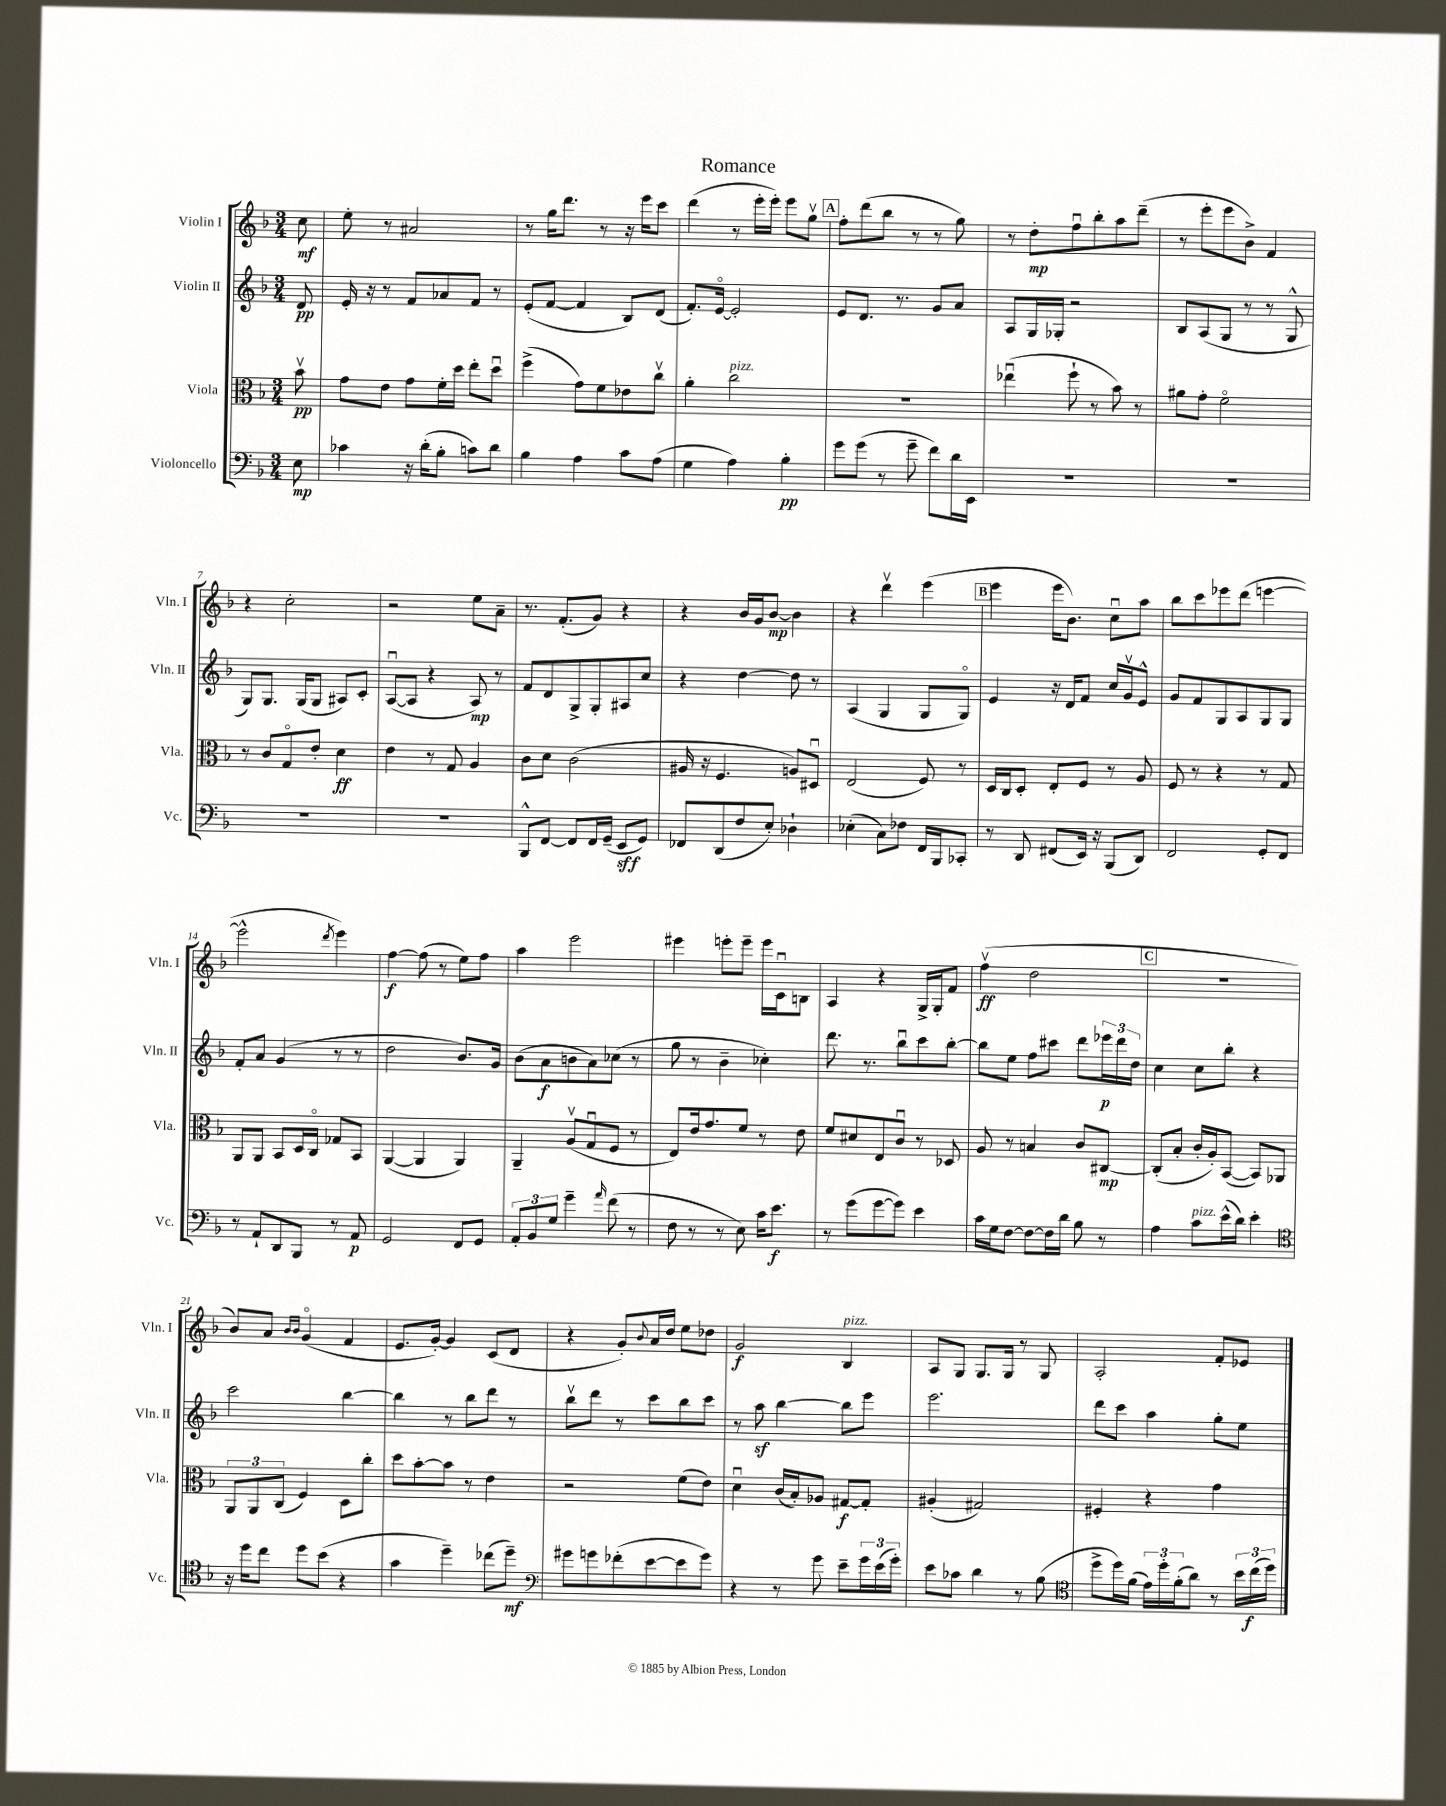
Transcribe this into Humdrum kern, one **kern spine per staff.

**kern	**kern	**kern	**kern
*staff4	*staff3	*staff2	*staff1
*clefF4	*clefC3	*clefG2	*clefG2
*k[b-]	*k[b-]	*k[b-]	*k[b-]
*M3/4	*M3/4	*M3/4	*M3/4
8E	8b-v	8d	8cc
=	=	=	=
4c-	8g	16e'	8ee'
.	.	16r	.
.	8e	8r	8r
16r	8g	8f	2a#
(16d'	.	.	.
8B-'	16f'	8a-	.
.	16dd	.	.
8c)	8ee'	8f	.
8d	8ddu	8r	.
=	=	=	=
4B-	(4ff^	(8e'	8r
.	.	[8f	16gg
.	.	.	8.ddd
4A	8g)	4f]	.
.	8f	.	8r
8c	8e-	8B-)	16r
.	.	.	16eee
(8A	8ccv	(8d	8ccc
=	=	=	=
4G	4a'	8.f')	(4ddd
.	.	[16eo	.
4A)	2cc	2e']	8r
.	.	.	16eee'
.	.	.	16eee')
4B-'	.	.	8eee
.	.	.	8ggv
=	=	=	=
8g	2.r	8e	8ff'
(8g	.	8.d	(8ddd
8r	.	.	8bb-
.	.	8.r	.
8g~	.	.	8r
8f)	.	8g	8r
16d	.	8a	8gg)
16EE	.	.	.
=	=	=	=
2.r	(4ee-u	8A	8r
.	.	16G	8dd'
.	.	16G-'	.
.	8ff`	2r	8ffu
.	8r	.	8bb-'
.	8b-)	.	8aa
.	8r	.	(8ddd~
=	=	=	=
2.r	8a#	8B-	8r
.	8g'	(8A	8eee'
.	2fo	8G	8eee
.	.	8r	8b-^)
.	.	8r	4f
.	.	8G^^	.
=	=	=	=
2.r	8r	8G)	4r
.	8c	8.G	.
.	8Go	.	2cc'
.	.	(16G	.
.	8e'	8G	.
.	4d	8A#)	.
.	.	8c'	.
=	=	=	=
2.r	4e	([8Au	2r
.	.	8A]	.
.	8r	4r	.
.	8G	.	.
.	4A	8A)	8ee
.	.	8r	8a~
=	=	=	=
8BBB-^^	8c	8f	8.r
[8FF	8d	8d	.
.	.	.	(8.f'
8FF]	(2c	8G^	.
16FF	.	8G'	8g)
(16GG~	.	.	.
8EE	.	8A#	4r
8GG)	.	8cc	.
=	=	=	=
8FF-	16A#	4r	4r
.	16r	.	.
(8DD	4.F	.	.
8F	.	[4dd	16b-
.	.	.	16g
8E')	.	.	[8b-
4D-`	8A)	8dd]	4b-]
.	8D#u	8r	.
=	=	=	=
(4E-'	(2E	(4A	4r
8C)	.	4G	4dddv
8F-	.	.	.
16FF	8F)	8G	(4eee
16BBB-	.	.	.
8CC-'	8r	8Go)	.
=	=	=	=
8r	16D	4e	4eee
.	16C	.	.
8DD	8D'	.	.
(8FF#	8E'	16r	16eee
.	.	16d	8.b-)
16EE)	8F	8f	.
16r	.	.	.
(8BBB-	8r	16cc	8ccu
.	.	16gv	.
8DD)	8A	8e^^	8aa
=	=	=	=
2FF	8F	8g	8bb-
.	8r	8f	8ccc
.	4r	8G	8eee-
.	.	8A	(8ddd
8GG'	8r	8G	[4eee
8FF	8G	8G	.
=	=	=	=
8r	8AA	8f'	2eee^^]
8AA`	8AA	8a	.
8DD	8BB-	(4g	.
8BBB-	16D	.	.
.	16Co	.	.
.	.	.	8qddd
8r	8G-	8r	4eee)
8AA	8BB-	8r	.
=	=	=	=
2GG	([4AA	2dd	[4ff
.	4AA]	.	(8ff]
.	.	.	8r
8FF	4AA)	8.b-)	8ee)
8GG	.	.	8ff
.	.	16g	.
=	=	=	=
12AA'	4AA~	(8b-	4aa
12BB-	.	.	.
.	.	8a	.
12G	.	.	.
4g~	(8Av	8b	2eee
.	8Gu	8a)	.
16qqa	.	.	.
(8f	8F	(8cc-	.
8r	8r	8r	.
=	=	=	=
8F	8E)	8gg	4eee#
8r	16e	8r	.
.	8.g	.	.
8r	.	4b-~	8eee'
8E)	8f	.	8eee~
16c	8r	4cc-')	16eee
8.e	.	.	16cu
.	8e	.	8B
=	=	=	=
8r	8f	8.ddd	4A
(8g	8d#	.	.
.	.	8.r	.
[8g	8E	.	4r
8g])	8cu	8bb-u	.
4e	8r	8ccc	16G^
.	.	.	16G'
.	8D-	[8bb-'	8f
=	=	=	=
16c	8A	8bb-]	(4ffv
16G	.	.	.
[8F	8r	8ee	.
8F_	4B	8ff	2dd
16F]	.	8ccc#	.
16d	.	.	.
8B-	8c	8ddd	.
8r	[8C#	24eee-	.
.	.	24ddd	.
.	.	24dd	.
=	=	=	=
4A	(8C#']	4cc	2.r
.	8B-'	.	.
8c	16c'	8cc	.
.	16A')	.	.
(16e^^	([8BB-	8bb-'	.
16d)	.	.	.
4e'	8BB-])	4r	.
.	8AA-	.	.
=	=	=	=
*clefC4	*	*	*
16r	12AA	2ccc	8b-)
16dd	.	.	.
.	12AA	.	.
8cc	.	.	8a
.	(12C	.	.
.	.	.	16qqb-
.	.	.	16qqb-
8dd	4F)	.	(4go
(8b-	.	.	.
4r	8D	[4bb-	4f
.	8cc'	.	.
=	=	=	=
4g	8dd	4bb-]	8.e
.	[8b-'	.	.
.	.	.	[16g')
4dd~)	8b-]	8r	4g]
.	8r	8bb-	.
(8cc-	4e	8ddd	(8c
8dd~)	.	8r	8d
=	=	=	=
*clefF4	*	*	*
8g#	2r	8bb-v	4r
8g	.	8ddd	.
(8f-'	.	8r	8g')
.	.	.	8qqb-
[8e	.	8ccc	16a
.	.	.	16dd
8e]	(8f	8bb-	8ee
8g)	8e)	8ccc	8dd-
=	=	=	=
4r	4du	8r	2g
.	.	8aa	.
8r	(16c	[4bb-	.
.	16B-')	.	.
8g	8A-	.	.
8e~	[8G#	8bb-]	4B-
24g	8G#']	8eee	.
(24e	.	.	.
24g')	.	.	.
=	=	=	=
8e	(4A#'	2.eee	8A
8c-	.	.	8G
4d	2G#)	.	8.G
.	.	.	16G
8r	.	.	8r
(8B-	.	.	8G
=	=	=	=
*clefC4	*	*	*
8dd^	4F#'	8ddd	2A'
16dd)	.	8ccc	.
(16f	.	.	.
24e)	4r	4aa	.
24dd'	.	.	.
(24f'	.	.	.
8a)	.	.	.
8r	4g	8gg'	8f'
24b-	.	8ee	8e-
(24cc	.	.	.
24dd)	.	.	.
==	==	==	==
*-	*-	*-	*-
